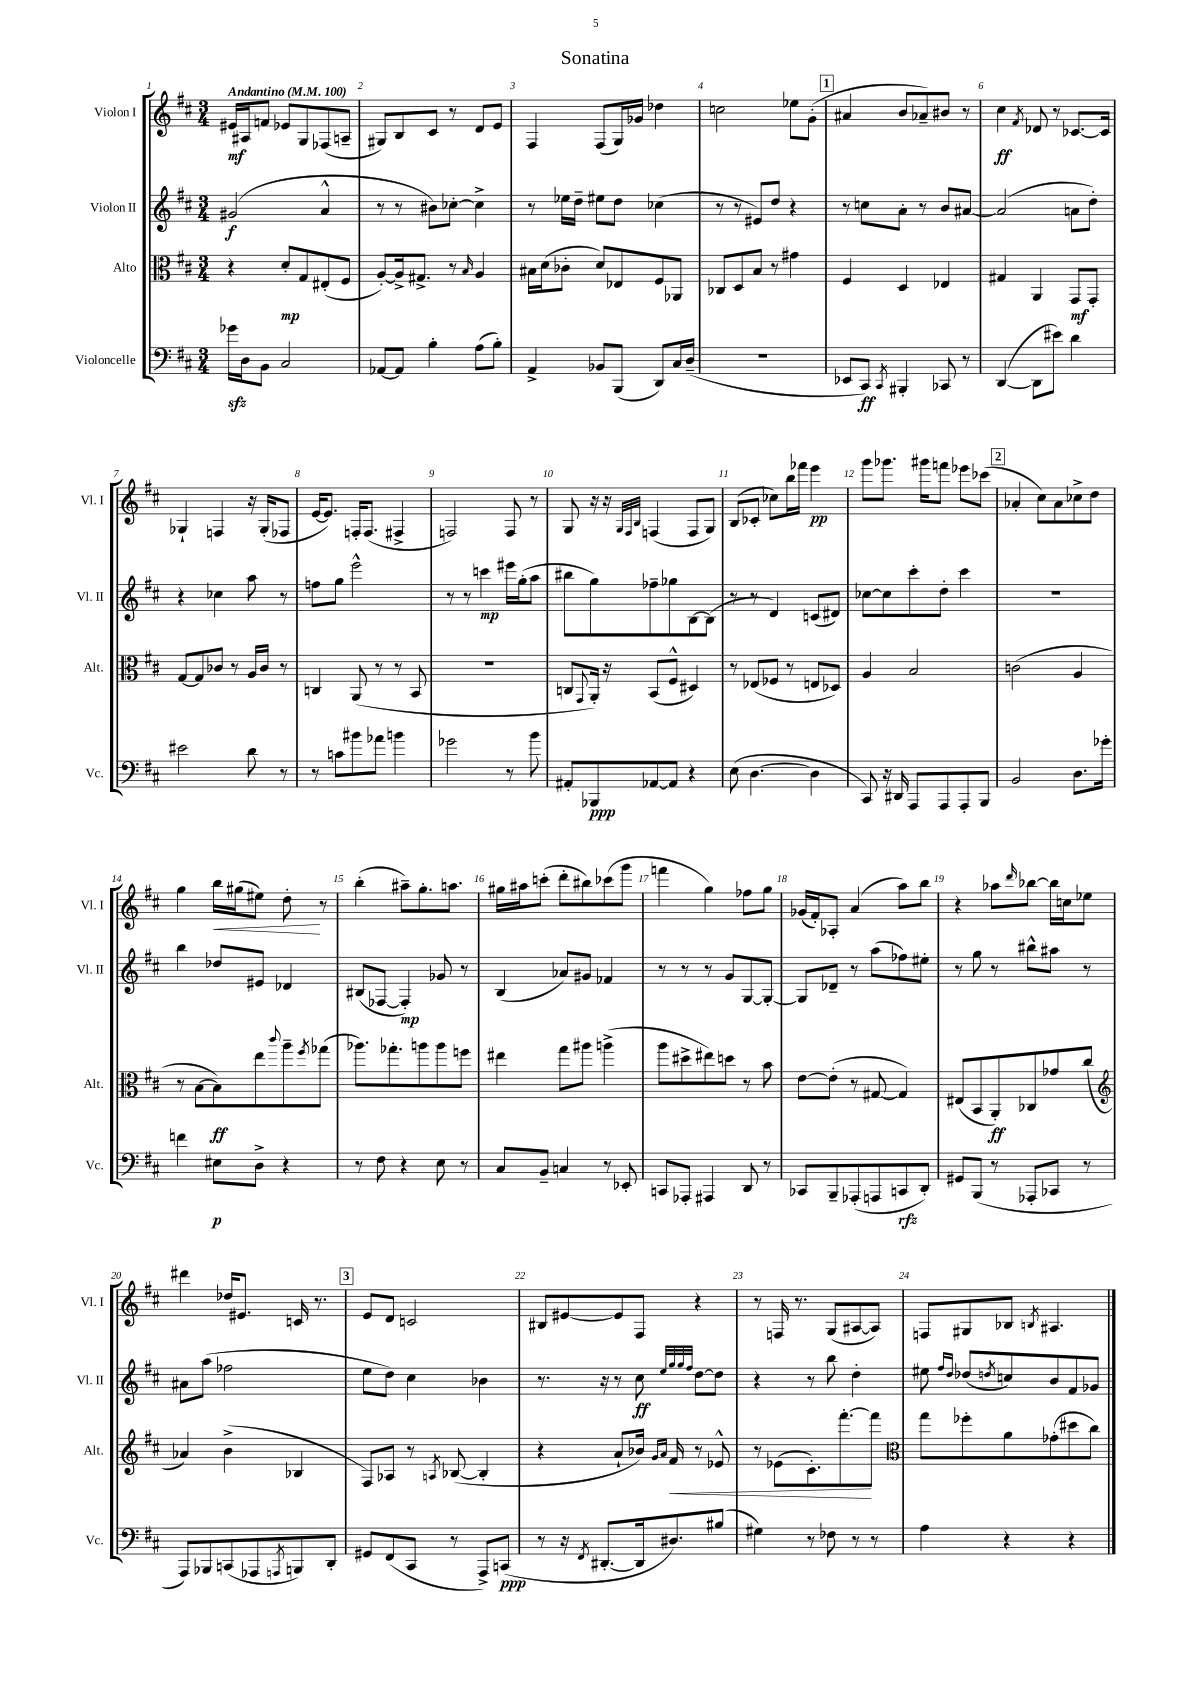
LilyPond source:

\header { title = "Sonatina" }
<<
\new StaffGroup <<
\new Staff = "s0" \with { instrumentName = "Violon I" shortInstrumentName = "Vl. I" } {
    \clef treble \key d \major \numericTimeSignature \time 3/4 \tempo "Andantino" 4 = 100
    eis'16\mf ais16 f'8 ees'8 g8 fes8( a8-- |
    gis8) b8 cis'8 r8 d'8 e'8 |
    fis4 fis8( g16) ges'16 des''4 |
    c''2 ees''8 g'8-.( |
    \mark \markup { \box "1" } ais'4 b'8 aes'8--) bis'8 r8 |
    cis''4\ff \acciaccatura { fis'8 } des'8 r8 ces'8.~ ces'16 |
    ges4-! f4 r16 ges16-.( fes8 |
    e'16~ e'8.) f16-. f8.( fis4-> |
    f2) f8 r8 |
    g8 r16 r16 \grace { g32 fis32 b32 } f4( f8 g8) |
    b8( ces'8-. ces''8) b''16 fes'''16 e'''4\pp |
    g'''8 ges'''8. gis'''16 f'''8 ees'''8 ces'''8( |
    \mark \markup { \box "2" } aes'4-. cis''8) aes'8 ces''8-> d''8 |
    g''4 b''16\< gis''16( eis''8) d''8-.\! r8 |
    b''4-.( ais''8--) g''8.-. a''8. |
    gis''16 ais''16 c'''8-.( d'''8-. bis''8) ces'''8( g'''8 |
    f'''4 g''4) fes''8 g''8 |
    ges'16( fis'16-.) aes8-. a'4( a''8) b''8 |
    r4 aes''8 \grace { d'''16 } bes''8~ bes''16 c''16 ees''8 |
    dis'''4 des''16 eis'8. c'16 r8. |
    \mark \markup { \box "3" } e'8 d'8 c'2 |
    bis8 eis'8~ eis'8 fis8 r4 |
    r8 f16 r8. g8( ais8~ ais8) |
    f8 gis8 bes8 \acciaccatura { b8 } ais4. \bar "|." |
}
\new Staff = "s1" \with { instrumentName = "Violon II" shortInstrumentName = "Vl. II" } {
    \clef treble \key d \major \numericTimeSignature \time 3/4
    gis'2\f( a'4-^ |
    r8 r8 bis'8) ces''8~-. ces''4-> |
    r8 ees''16 d''16-- eis''8 d''8 ces''4( |
    r8 r8 eis'8) d''8 r4 |
    \mark \markup { \box "1" } r8 c''8 a'8-. r8 b'8 ais'8~ |
    ais'2( a'8 d''8-.) |
    r4 ces''4 a''8 r8 |
    f''8 g''8 e'''2-^ |
    r8 r8 c'''4\mp eis'''16 g''16-.( a''8 |
    bis''8 g''8) fes''8-- ges''8 b8~ b8( |
    r8 r8 d'4) c'8( dis'8) |
    ces''8~ ces''8 cis'''8-. d''8-. cis'''4 |
    \mark \markup { \box "2" } R2. |
    b''4 des''8 eis'8 des'4 |
    bis8( fes8~ fes4-.\mp) ges'8 r8 |
    b4( aes'8) gis'8 fes'4 |
    r8 r8 r8 g'8 g8~ g8~-. |
    g8 des'8-- r8 a''8( fes''8) eis''8-. |
    r8 g''8 r8 bis''8-^ ais''8 r8 |
    ais'8 a''8( fes''2 |
    \mark \markup { \box "3" } e''8 d''8) cis''4 bes'4 |
    r8. r16 r8 cis''8\ff \grace { e''32 g''32 g''32 fis''32 } d''8~ d''8 |
    r4 r8 b''8 d''4-. |
    eis''8 \grace { fis''16 d''16 } des''8( \acciaccatura { d''8 } c''8) b'8 fis'8 ges'8 \bar "|." |
}
\new Staff = "s2" \with { instrumentName = "Alto" shortInstrumentName = "Alt." } {
    \clef alto \key d \major \numericTimeSignature \time 3/4
    r4 d'8-.\mp g8 eis8-.( fis8 |
    a8~-.) a16-> gis8.-> r8 \grace { b16 } a4 |
    bis16 d'16( ces'8-. d'8) ees8 fis8 aes,8 |
    ces8 d8 b8 r8 gis'4 |
    \mark \markup { \box "1" } fis4 d4 ees4 |
    gis4 a,4 g,8\mf g,8-. |
    g8~ g8 ces'8 r8 a16 ces'16 r8 |
    c4 a,8( r8 r8 b,8 |
    R2. |
    c8 \appoggiatura { g,8 } a,16-.) r16 b,8( fis8-^ dis4) |
    r8 ees8( fes8 r8 e8 des8) |
    a4 b2 |
    \mark \markup { \box "2" } c'2( a4 |
    r8 b8~ b8\ff) e''8 \appoggiatura { cis'''8 } a''8-- \acciaccatura { fis''8 } ges''8( |
    aes''8.) ges''8.-. a''8 a''8 f''8 |
    eis''4 g''8 ais''8 a''4->( |
    a''8 dis''8-> eis''8) d''8 r8 b'8 |
    e'8~ e'8-.( r8 gis8~ gis4) |
    eis8( b,8 a,8-.\ff) ces8 ges'8 cis''8( |
    \clef treble aes'4) b'4->( bes4 |
    \mark \markup { \box "3" } fis8) aes8 r8 \acciaccatura { a8 } bes8~( bes4-. |
    r4 a'8-! bes'16) \grace { g'16 a'16 } fis'16\< r8 ees'8-^ |
    r8 ees'8( cis'8.-.) fis'''8.~-.\! fis'''8 |
    \clef alto g''8 fes''8-. a'8 ges'8-.( dis''8 cis''8) \bar "|." |
}
\new Staff = "s3" \with { instrumentName = "Violoncelle" shortInstrumentName = "Vc." } {
    \clef bass \key d \major \numericTimeSignature \time 3/4
    ges'16\sfz d16 b,8 cis2 |
    aes,8~ aes,8 b4-. a8( b8-.) |
    a,4-> bes,8 b,,8( d,8) cis16 d16--( |
    R2. |
    \mark \markup { \box "1" } ees,8 cis,8\ff) \acciaccatura { cis,8 } bis,,4-. ces,8 r8 |
    d,4~( d,8 eis'8) d'4 |
    eis'2 d'8 r8 |
    r8 c'8 bis'8 aes'8 b'4 |
    ges'2 r8 b'8 |
    ais,8-. bes,,8\ppp aes,8~ aes,8 r4 |
    e8( d4.~ d4 |
    cis,8) r16 dis,16 a,,8 a,,8 a,,8-. b,,8 |
    \mark \markup { \box "2" } b,2 d8. ges'16-. |
    f'4 eis8\p d8-> r4 |
    r8 fis8 r4 e8 r8 |
    cis8 b,8-- c4 r8 ees,8-. |
    c,8 aes,,8-. ais,,4 d,8 r8 |
    ces,8 b,,8-- aes,,8-.( a,,8 c,8\rfz d,8-.) |
    gis,8 b,,8( r8 aes,,8-. ces,8 r8 |
    a,,8) bes,,8 c,8( aes,,8 \acciaccatura { a,,8 } b,,8) d,8-. |
    \mark \markup { \box "3" } gis,8 fis,8( cis,8 r8 a,,8->) c,8\ppp( |
    r8 r16 \acciaccatura { fis,8 } dis,8.~-. dis,16 dis8.) bis8( |
    gis4) r8 fes8 r8 r8 |
    a4 r4 r4 \bar "|." |
}
>>
>>
\layout { \context { \Score \override BarNumber.break-visibility = ##(#f #t #t) barNumberVisibility = #all-bar-numbers-visible } }
